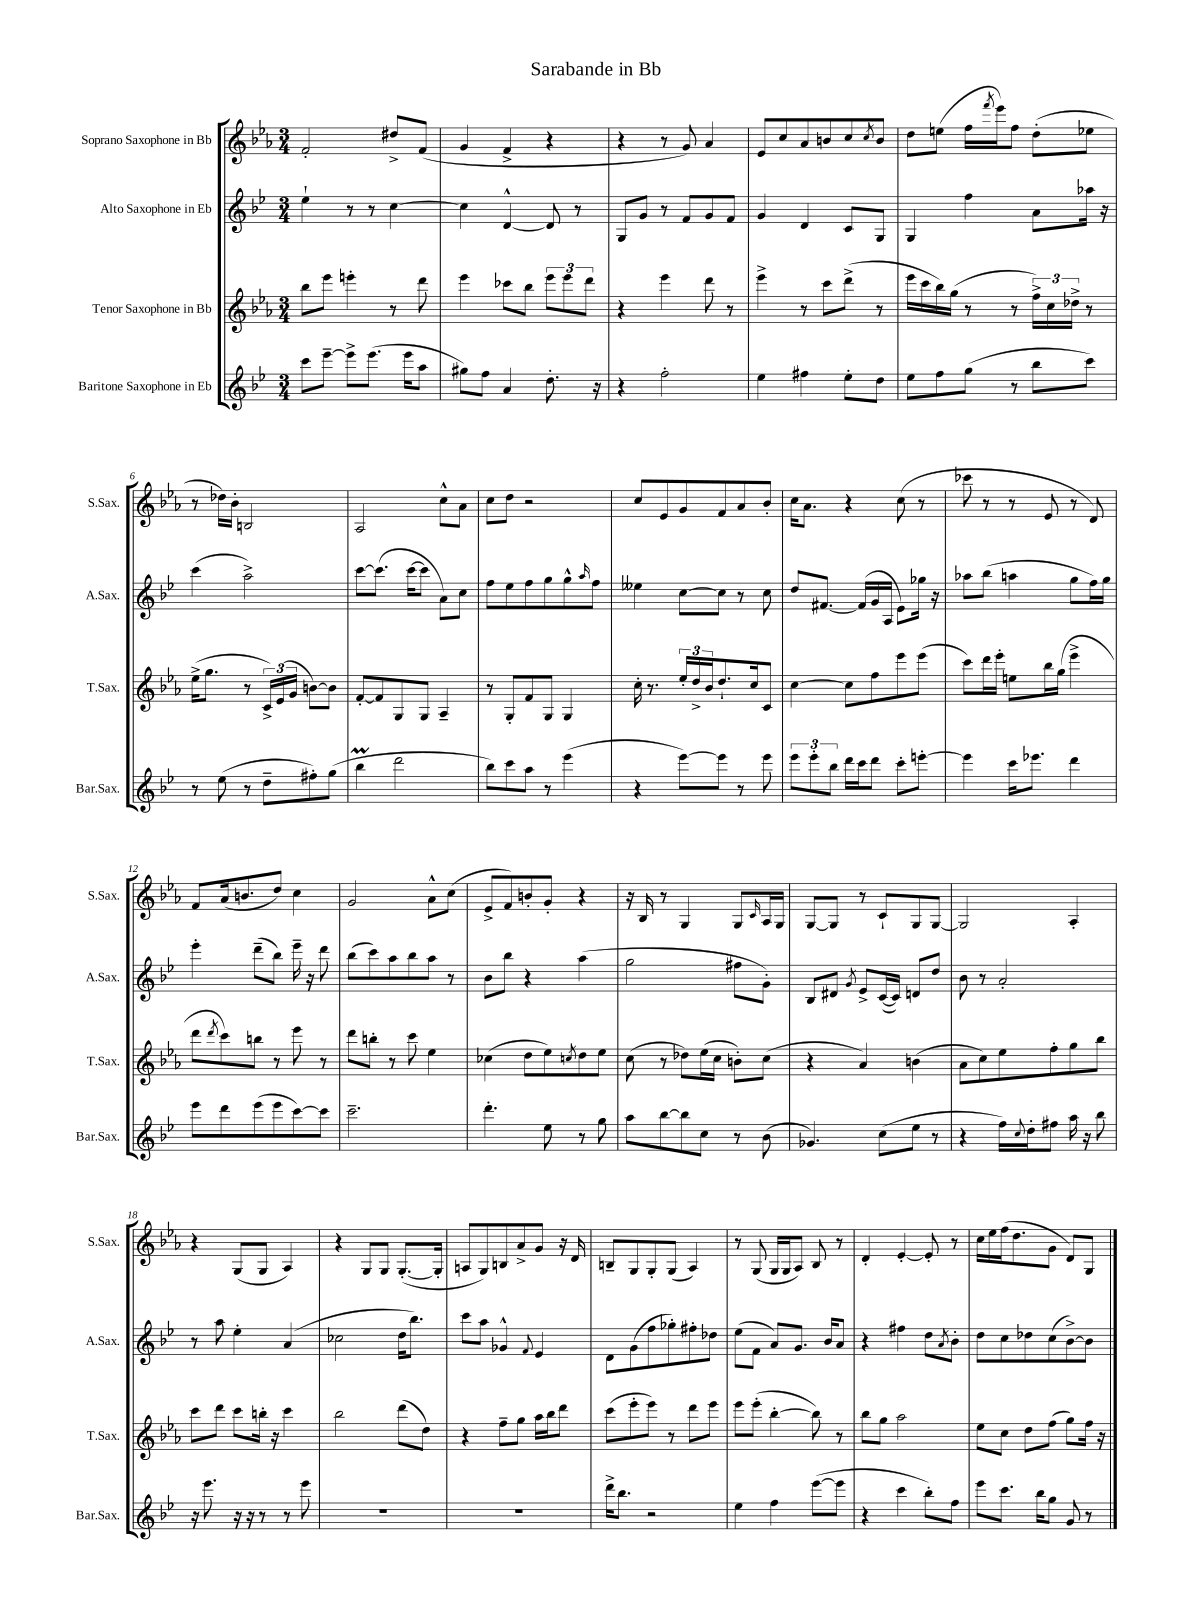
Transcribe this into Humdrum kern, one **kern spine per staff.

**kern	**kern	**kern	**kern
*part4	*part3	*part2	*part1
*staff4	*staff3	*staff2	*staff1
*I"Baritone Saxophone in Eb	*I"Tenor Saxophone in Bb	*I"Alto Saxophone in Eb	*I"Soprano Saxophone in Bb
*I'Bar.Sax.	*I'T.Sax.	*I'A.Sax.	*I'S.Sax.
*clefG2	*clefG2	*clefG2	*clefG2
*k[b-e-]	*k[b-e-a-]	*k[b-e-]	*k[b-e-a-]
*M3/4	*M3/4	*M3/4	*M3/4
=1	=1	=1	=1
8ccc\L	8bb-\L	4ee-`\	2f'/
[8eee-~\J	8eee-\J	.	.
8eee-^\L]	4eeen'\	8r	.
(8.eee-\J	.	8r	.
.	8r	[4cc\	8dd#X^/L
16eee-\KL	.	.	.
8aa\J	8ddd\	.	(8f/J
=2	=2	=2	=2
8gg#X\L)	4eee-\	4cc\]	4g/
8ff\J	.	.	.
4a/	8ccc-X\L	[4d^^/	4f^/
.	8bb-\J	.	.
8.dd'\	12eee-\L	8d/]	4r
.	12eee-\	.	.
.	.	8r	.
.	12ddd\J	.	.
16r	.	.	.
=3	=3	=3	=3
4r	4r	8G/L	4r
.	.	8g/J	.
2ff'\	4eee-\	8r	8r
.	.	8f/L	8g/)
.	8ddd\	8g/	4a-/
.	8r	8f/J	.
=4	=4	=4	=4
4ee-\	4eee-^\	4g/	8e-/L
.	.	.	8cc/
4ff#X\	8r	4d/	8a-/
.	8ccc\L	.	8bn/
8ee-'\L	(8ddd^\J	8c/L	8cc/
.	.	.	8qcc/
8dd\J	8r	8G/J	8b/J
=5	=5	=5	=5
8ee-\L	16eee-\LL	4G/	8dd\L
.	16ccc\	.	.
8ff\	16bb-\)	.	(8een\J
.	(16gg\JJ	.	.
(8gg\J	8r	4ff\	16ff\LL
.	.	.	8qfff/
.	.	.	16eee-\J)
8r	8r	.	8ff\J
8bb-\L	24ff^\LL)	8a\L	(8dd'\L
.	24cc\	.	.
.	24dd-X^\JJ	.	.
8ccc\J)	8r	16aa-X\Jk	8ee-X\J
.	.	16r	.
!!LO:LB:g=z
=6	=6	=6	=6
8r	(16ee-^\KL	(4ccc\	8r
.	8.gg\J	.	.
(8ee-\	.	.	16dd-X\LL)
.	.	.	16b-'\JJ
8r	8r	2aa^\)	2Bn/
8dd~\L	24c^/LL)	.	.
.	(24e-/	.	.
.	24g/JJ	.	.
8ff#X'\)	[8bn\L)	.	.
(8gg\J	8b\J]	.	.
=7	=7	=7	=7
4bb-M\	[8f'/L	[8ccc\L	2A-/
.	8f/]	(8.ccc\J]	.
2ddd\	8G/	.	.
.	.	[16ccc\KL	.
.	8G/J	8ccc\J]	.
.	4A-~/	8a\L)	8cc^^\L
.	.	8cc\J	8a-\J
=8	=8	=8	=8
8bb-\L)	8r	8ff\L	8cc\L
8ccc\	8G'/L	8ee-\	8dd\J
8aa\J	8f/	8ff\	2r
8r	8G/J	8gg\	.
(4eee-\	4G/	8gg^^\	.
.	.	16qqaa/	.
.	.	8ff\J	.
=9	=9	=9	=9
4r	16cc'\	4ee--X\	8cc/L
.	8.r	.	.
.	.	.	8e-/
[8eee-\L)	24ee-'/LL	[8cc\L	8g/
.	24dd^/	.	.
.	24b-/J	.	.
8eee-\J]	8.dd`/	8cc\J]	8f/
8r	.	8r	8a-/
.	16cc/k	.	.
8eee-\	8c/J	8cc\	8b-'/J
=10	=10	=10	=10
12eee-\L	[4cc\	8dd/L	16cc\KL
.	.	.	8.a-\J
12eee-'\	.	.	.
.	.	[8.f#X/J	.
12bb-\J	.	.	.
16ddd\LL	8cc\L]	.	4r
16ccc\J	.	(16f#/LL]	.
8ddd\J	8ff\	16g/	.
.	.	16A/JJ	.
8ccc'\L	8eee-\	8e-\L)	(8cc\
[8eeen'\J	(8eee-\J	16gg-X\Jk	8r
.	.	16r	.
=11	=11	=11	=11
4eee\]	8ccc\L)	8aa-X\L	8ccc-X\
.	16ddd\L	(8bb-\J	8r
.	16eee-'\JJ	.	.
16ccc\KL	8een\L	4aan\	8r
8.eee-X\J	.	.	.
.	16bb-\L	.	8e-/
.	(16gg\JJ	.	.
4ddd\	4eee-^\	8gg\L	8r
.	.	16ff\L)	8d/)
.	.	16gg\JJ	.
!!LO:LB:g=z
=12	=12	=12	=12
8eee-\L	8ddd\L	4eee-'\	8f/L
.	8qddd/	.	.
8ddd\	8ccc\)	.	(16a-/k
.	.	.	8.bn/
(8eee-\	8bbn\J	(8ddd~\L	.
8eee-\	8r	8bb-\J)	8dd/J)
[8ccc\)	8eee-\	16eee-~\	4cc\
.	.	16r	.
8ccc\J]	8r	8ddd\	.
=13	=13	=13	=13
2.ccc~\	8ddd\L	(8bb-\L	2g/
.	8bbn'\J	8ccc\)	.
.	8r	8aa\	.
.	8ccc\	8bb-\	.
.	4ee-\	8aa\J	8a-^^\L
.	.	8r	(8cc\J
=14	=14	=14	=14
4.ddd'\	(4cc-X\	8b-\L	8e-^/L
.	.	8bb-\J	8f/)
.	8dd\L	4r	8bn'/
8ee-\	8ee-\)	.	8g'/J
.	8qccn/	.	.
8r	8dd\	(4aa\	4r
8gg\	8ee-\J	.	.
=15	=15	=15	=15
8aa\L	(8cc\	2gg\	16r
.	.	.	16B-/
[8bb-\	8r	.	8r
8bb-\]	8dd-X\L)	.	4G/
8cc\J	(16ee-\L	.	.
.	16cc\JJ	.	.
8r	8bn'\L)	8ff#X\L	8G/L
.	.	.	16qqc/
(8b-\	(8cc\J	8g'\J)	16A-/L
.	.	.	16G/JJ
=16	=16	=16	=16
4.g-X/)	4r	8B-/L	[8G/L
.	.	8d#X/J	8G/J]
.	.	8qg/	.
.	4a-/)	8e-^/L	8r
(8cc\L	.	([16c/L	8c`/L
.	.	16c/JJ])	.
8ee-\J	(4bn\	8dn/L	8G/
8r	.	8dd/J	[8G/J
=17	=17	=17	=17
4r	8a-\L	8b-\	2G/]
.	8cc\)	8r	.
16ff\LL)	8ee-\	2a'/	.
8qqcc/	.	.	.
16dd'\J	.	.	.
8ff#X\J	8ff'\	.	.
16aa\	8gg\	.	4A-'/
16r	.	.	.
8bb-\	8bb-\J	.	.
!!LO:LB:g=z
=18	=18	=18	=18
16r	8ccc\L	8r	4r
8.eee-\	.	.	.
.	8ddd\J	8aa\	.
16r	8ccc\L	4ee-'\	(8G/L
16r	.	.	.
8r	16bbn'\Jk	.	8G/J
.	16r	.	.
8r	4ccc\	(4a/	4A-/)
8eee-\	.	.	.
=19	=19	=19	=19
2.r	2bb-\	2cc-X\	4r
.	.	.	8G/L
.	.	.	8G/J
.	(8ddd\L	16dd\KL	([8.G'/L
.	.	8.bb-\J)	.
.	8dd\J)	.	.
.	.	.	16G'/Jk]
=20	=20	=20	=20
2.r	4r	8ccc\L	8An/L
.	.	8aa\J	8G/)
.	8ff~\L	4g-X^^/	8Bn/
.	8gg\J	.	8a-^/
.	.	8qqf/	.
.	16aa-\LL	4e-/	8g/J
.	16bb-\J	.	.
.	8ddd\J	.	16r
.	.	.	16d/
=21	=21	=21	=21
16ddd^\KL	(8ccc\L	8d\L	8Bn~/L
8.bb-\J	.	.	.
.	8eee-'\	(8g\	8G/
2r	8eee-\J)	8ff\	8G'/
.	8r	8gg-X'\)	(8G/J
.	8ddd\L	8ff#X'\	4A-/)
.	8eee-\J	8dd-X\J	.
=22	=22	=22	=22
4ee-\	8eee-\L	(8ee-\L	8r
.	(8eee-'\J	8f\J	(8G/
4ff\	[4bb-'\	8a/L)	16G/LL
.	.	.	16G/J
.	.	8.g/J	8A-/J)
([8eee-\L	8bb-\])	.	8B-/
.	.	16b-/KL	.
8eee-\J]	8r	8a/J	8r
=23	=23	=23	=23
4r	8bb-\L	4r	4d'/
.	8gg\J	.	.
4ccc\	2aa-\	4ff#X\	[4e-'/
8bb-'\L)	.	8dd\L	8e-'/]
.	.	8qa/	.
8ff\J	.	8b-'\J	8r
=24	=24	=24	=24
8eee-\L	8ee-\L	8dd\L	16cc\LL
.	.	.	16ee-\
8.ccc\J	8cc\J	8cc\	(16ff\J
.	.	.	8.dd\
.	8dd\L	8dd-X\	.
16bb-\KL	.	.	.
8gg\J	(8ff\J	(8cc\	8g\J
8g/	8gg\L)	[8b-^\)	8d/L)
8r	16ff\Jk	8b-\J]	8G/J
.	16r	.	.
==	==	==	==
*-	*-	*-	*-
